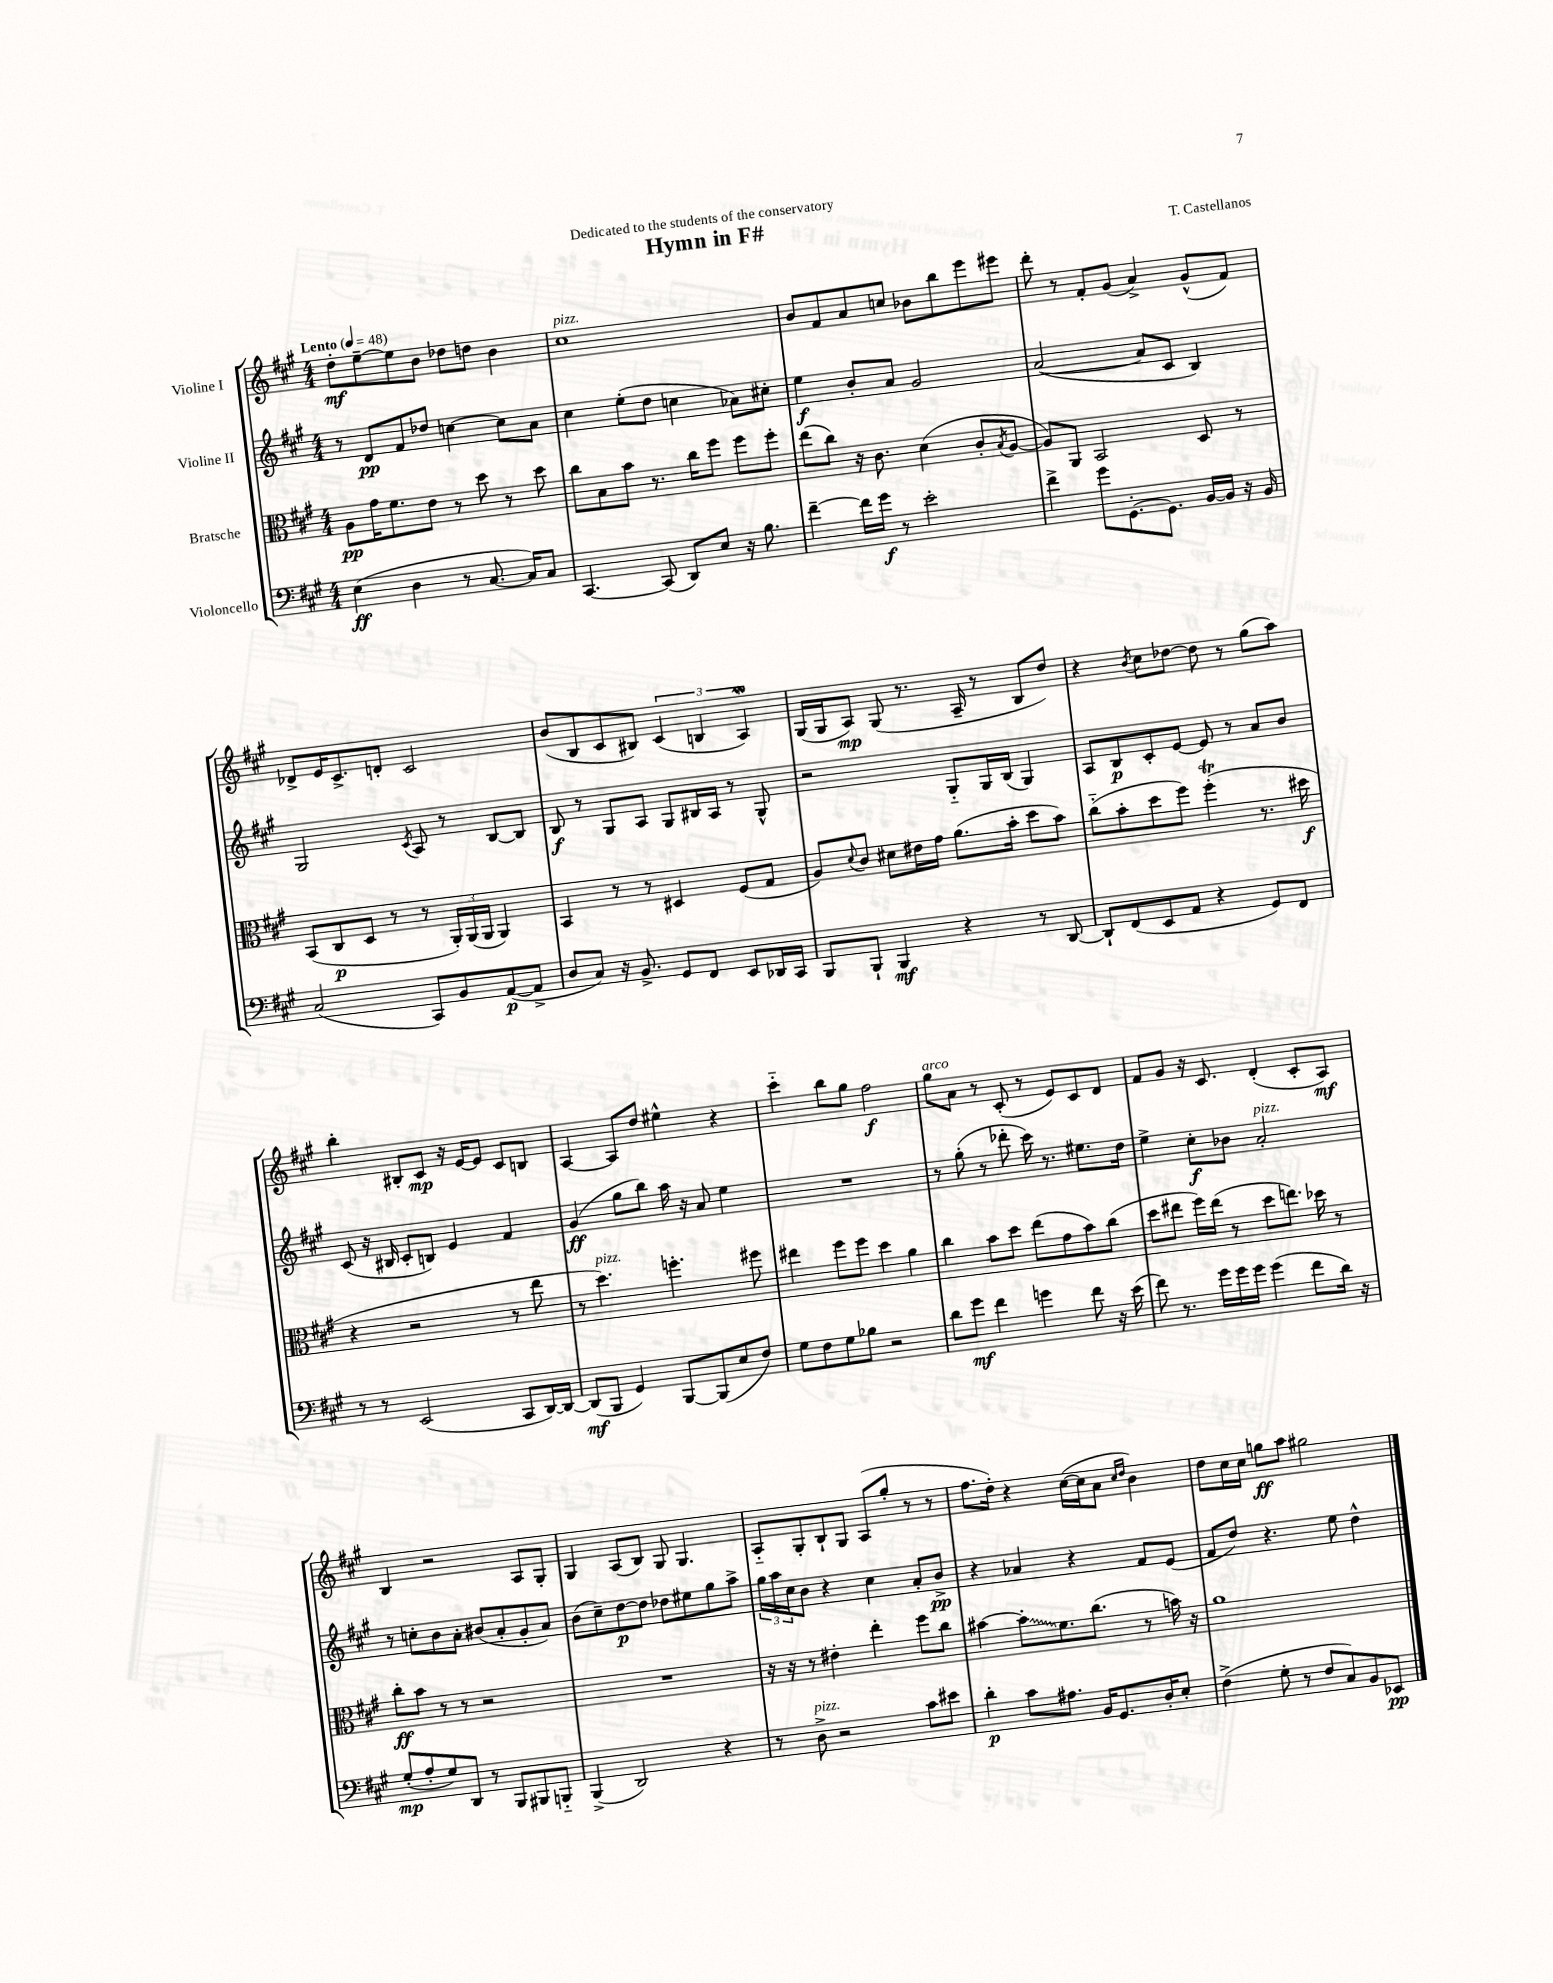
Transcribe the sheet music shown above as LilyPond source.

\header { title = "Hymn in F#" composer = "T. Castellanos" dedication = "Dedicated to the students of the conservatory" }
<<
\new StaffGroup <<
\new Staff = "s0" \with { instrumentName = "Violine I" } {
    \clef treble \key a \major \numericTimeSignature \time 4/4 \tempo "Lento" 4 = 48
    d''8-.\mf e''8~-- e''8 b'8 des''8 d''8 b'4 |
    cis''1^\markup { \italic "pizz." } |
    b'8 fis'8 a'8 c''8 bes'8 b''8 e'''8 eis'''8 |
    d'''8-. r8 fis'8-. gis'8( a'4->) gis'8-^( fis'8) |
    des'8-> e'16 cis'8.-> d'8-. cis'2 |
    b'8( b8 cis'8 bis8) \tuplet 3/2 { cis'4( b4 a4\mordent) } |
    gis16( gis16 a8\mp) gis8( r8. a16-- r8 b8 d''8) |
    r4 \acciaccatura { b'8 } cis''8 des''8~ des''8 r8 gis''8( a''8) |
    b''4-. bis8-. cis'8\mp r16 e'16~ e'8 cis'8 b8 |
    a4~ a8 d''8 eis''4-^ r4 |
    cis'''4-_ b''8 gis''8 fis''2\f |
    gis''8^\markup { \italic "arco" } a'8 r8 cis'8-.( r8 e'8) cis'8 d'8 |
    fis'8 gis'8 r16 cis'8. d'4-.( cis'8-. a8\mf) |
    b4 r2 a8 gis8-. |
    gis4 a8( b8) gis8 gis4. |
    a8-_ gis8-. b8-! gis8 a8( gis''8-. r8 r8 |
    fis''8. d''16-.) r4 cis''16~( cis''16 a'8 \grace { cis''16 d''16 } b'4) |
    d''8 cis''16 cis''16 g''8\ff a''8 gis''2 \bar "|." |
}
\new Staff = "s1" \with { instrumentName = "Violine II" } {
    \clef treble \key a \major \numericTimeSignature \time 4/4
    r8 d'8\pp fis'8 des''8 c''4~ c''8 a'8 |
    cis''4 e''8-.( d''8 c''4 aes'8) cis''8-. |
    e''4\f b'8-. a'8 gis'2 |
    a'2~( a'8 cis'8 b4) |
    gis2 \acciaccatura { cis'8 } a8 r8 b8~ b8 |
    b8\f r8 gis8 a8 gis8 bis16 a16 r8 gis8-^ |
    r2 gis8-_ gis16 b16( gis4) |
    a8 b8\p cis'8-. e'8~ e'8 r8 a'8 b'8 |
    cis'8( r16 bis16 cis'8-. b8) e'4 fis'4 |
    gis'4\ff( gis''8 b''8) a''16 r16 a'8 e''4 |
    R1 |
    r8 gis''8-.( r8 des'''8-. cis'''16) r8. eis''8. d''16 |
    e''4-> cis''8-.\f bes'8 a'2-.^\markup { \italic "pizz." } |
    r8 c''8-. b'8 a'8-. bis'8( a'8-. gis'8-. a'8) |
    b'8( cis''8--) d''8~\p d''8 des''8 eis''8 gis''8 a''8-> |
    \tuplet 3/2 { gis''16 a''16 cis''16 } b'8 r4 cis''4 a'8-. b'8->\pp |
    r4 aes'4 r4 fis'8 e'8( |
    fis'8 d''8) r4. e''8 d''4-^ \bar "|." |
}
\new Staff = "s2" \with { instrumentName = "Bratsche" } {
    \clef alto \key a \major \numericTimeSignature \time 4/4
    a8\pp gis'16 fis'8. e'8 r8 d''8 r8 d''8 |
    cis''8 b8 b'8 r8. cis''16 fis''8 fis''8 fis''8-. |
    e''8( cis''8) r16 cis'8. d'4( cis'8-. \acciaccatura { b8 } a8~ |
    a8) a,8 b,2 d8 r8 |
    b,8( cis8\p d8 r8 r8 \tuplet 3/2 { a,16-.) a,16( a,16 } a,4) |
    b,4 r8 r8 dis4 fis8( gis8 |
    a8) \appoggiatura { d'8 } cis'8 dis'8 eis'16 gis'16 a'8.( b'16-. d''8 b'8) |
    cis''8-_( b'8-. d''8 fis''8) fis''4-.\trill( r8. dis''16\f |
    r4 r2 r8 e''8 |
    r8 d''4.^\markup { \italic "pizz." }) f''4.-. fis''8 |
    eis''4 fis''8 fis''8 d''4 a'4 |
    cis''4 b'8 d''8 e''8( gis'8 b'8) cis''8( |
    d''8 eis''8 fis''16) eis''16( r8 d''8 e''8.) des''16 r8 |
    cis''8-.\ff b'8 r8 r8 r2 |
    R1 |
    r16 r16 r8 eis'4-. e''4-. fis''8 cis''8 |
    bis'4~ \once \override Glissando.style = #'zigzag bis'8-.\glissando fis'8. cis''8.( r8 b'16) r16 |
    a'1 \bar "|." |
}
\new Staff = "s3" \with { instrumentName = "Violoncello" } {
    \clef bass \key a \major \numericTimeSignature \time 4/4
    e4\ff( d4 r8 cis8.~ cis16) cis8 |
    cis,4.~ cis,8( d,8) e8 r16 b8. |
    fis'4~-- fis'16 gis'16\f r8 e'2-. |
    fis'4-> gis'8 gis,8.~-. gis,8. b,16~ b,16 r16 b,16 |
    cis2( cis,8) b,8 a,8~\p( a,8-> |
    d8 cis8) r16 b,8.-> gis,8 fis,8 e,8 des,16 cis,16 |
    b,,8 b,,8-! b,,4\mf r4 r8 d,8~ |
    d,8-! fis,8( e,8 a,8 r4 gis,8) fis,8 |
    r8 r8 e,2( cis,8 d,16~) d,16~ |
    d,8\mf( b,,8 gis,4) b,,8~ b,,8( e8 fis8) |
    gis8 fis8 gis8 bes8 r2 |
    d'8 gis'8\mf fis'4 g'4 fis'8 r16 e'16( |
    fis'8) r8. gis'16 gis'16 gis'16 gis'4( fis'8 d'16) r16 |
    gis8-.\mp( a8-. gis8) d,8 r8 b,,8 bis,,8 b,,8-_ |
    b,,4->( d,2) r4 |
    r8 d8->^\markup { \italic "pizz." } r2 cis'8 eis'8 |
    d'4-.\p cis'8 ais8. b,16 gis,8. d16-. e8-. |
    fis4->( gis8-. r8 fis8 cis8) b,8 ees,8\pp \bar "|." |
}
>>
>>
\layout { \context { \Score \remove "Bar_number_engraver" } }
